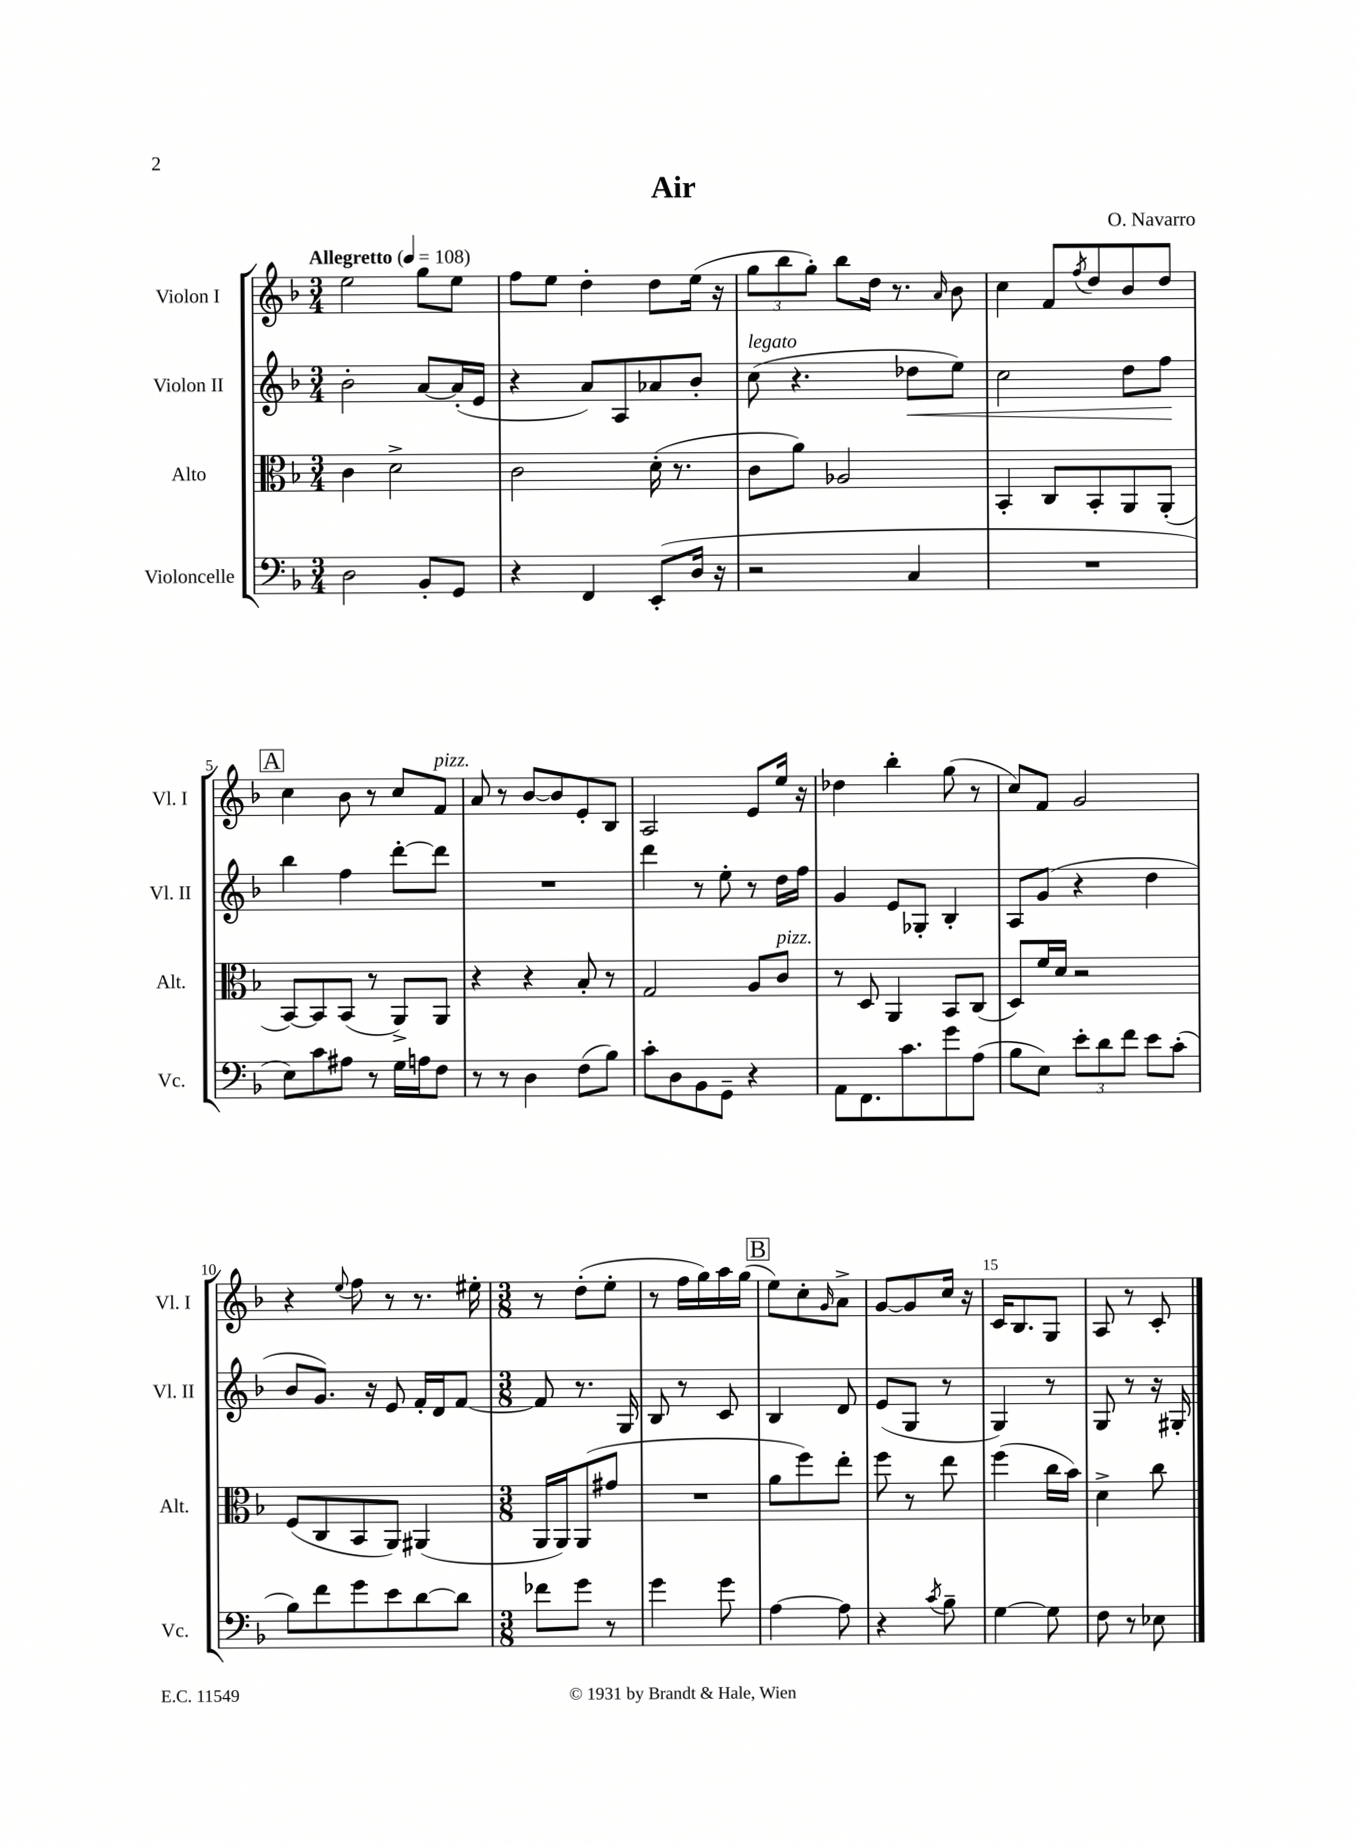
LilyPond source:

\header { title = "Air" composer = "O. Navarro" }
<<
\new StaffGroup <<
\new Staff = "s0" \with { instrumentName = "Violon I" shortInstrumentName = "Vl. I" } {
    \clef treble \key f \major \numericTimeSignature \time 3/4 \tempo "Allegretto" 4 = 108
    e''2 g''8 e''8 |
    f''8 e''8 d''4-. d''8 e''16( r16 |
    \tuplet 3/2 { g''8 bes''8 g''8-.) } bes''8 d''16 r8. \grace { a'16 } bes'8 |
    c''4 f'8 \acciaccatura { f''8 } d''8 bes'8 d''8 |
    \mark \markup { \box "A" } c''4 bes'8 r8 c''8 f'8^\markup { \italic "pizz." } |
    a'8 r8 bes'8~ bes'8 e'8-. bes8 |
    a2 e'8 e''16 r16 |
    des''4 bes''4-. g''8( r8 |
    c''8) f'8 g'2 |
    r4 \appoggiatura { e''8 } f''8 r8 r8. eis''16-. |
    \numericTimeSignature \time 3/8 r8 d''8-.( e''8-. |
    r8 f''16 g''16) a''16 g''16( |
    \mark \markup { \box "B" } e''8) c''8-. \grace { g'16 } a'8-> |
    g'8~ g'8 c''16 r16 |
    c'16 bes8. g8 |
    a8 r8 c'8-. \bar "|." |
}
\new Staff = "s1" \with { instrumentName = "Violon II" shortInstrumentName = "Vl. II" } {
    \clef treble \key f \major \numericTimeSignature \time 3/4
    bes'2-. a'8~ a'16-.( e'16 |
    r4 a'8) a8 aes'8 bes'8-. |
    c''8^\markup { \italic "legato" }( r4. des''8\< e''8) |
    c''2 d''8 f''8\! |
    \mark \markup { \box "A" } bes''4 f''4 d'''8~-. d'''8 |
    R2. |
    d'''4 r8 e''8-. r8 d''16 f''16 |
    g'4 e'8 ges8-. bes4-. |
    a8 g'8( r4 d''4 |
    bes'8 g'8.) r16 e'8 f'16-. d'16 f'8~ |
    \numericTimeSignature \time 3/8 f'8 r8. g16 |
    bes8 r8 c'8 |
    \mark \markup { \box "B" } bes4 d'8 |
    e'8( g8 r8 |
    g4) r8 |
    g8 r8 r16 gis16-. \bar "|." |
}
\new Staff = "s2" \with { instrumentName = "Alto" shortInstrumentName = "Alt." } {
    \clef alto \key f \major \numericTimeSignature \time 3/4
    c'4 d'2-> |
    c'2 d'16-.( r8. |
    c'8 a'8) aes2 |
    bes,4-. c8 bes,8-. a,8 a,8-.( |
    \mark \markup { \box "A" } bes,8~) bes,8 bes,8( r8 a,8->) a,8 |
    r4 r4 bes8-. r8 |
    g2 a8 c'8^\markup { \italic "pizz." } |
    r8 d8 a,4 bes,8 c8( |
    d8) f'16 d'16 r2 |
    f8( c8 bes,8 a,8) ais,4( |
    \numericTimeSignature \time 3/8 a,16 a,16) a,8( gis'8 |
    R4. |
    \mark \markup { \box "B" } a'8 f''8) e''8-. |
    f''8 r8 e''8 |
    f''4( c''16 bes'16) |
    d'4-> c''8 \bar "|." |
}
\new Staff = "s3" \with { instrumentName = "Violoncelle" shortInstrumentName = "Vc." } {
    \clef bass \key f \major \numericTimeSignature \time 3/4
    d2 bes,8-. g,8 |
    r4 f,4 e,8-.( d16 r16 |
    r2 c4 |
    R2. |
    \mark \markup { \box "A" } e8) c'8 ais8 r8 g16 a16 f8 |
    r8 r8 d4 f8( bes8) |
    c'8-. d8 bes,8 g,8-- r4 |
    a,8 f,8. c'8. g'8 a8( |
    bes8 e8) \tuplet 3/2 { e'8-. d'8 f'8 } e'8 c'8-.( |
    bes8) f'8 g'8 e'8 d'8~ d'8 |
    \numericTimeSignature \time 3/8 fes'8 g'8 r8 |
    g'4 g'8 |
    \mark \markup { \box "B" } a4~ a8 |
    r4 \acciaccatura { c'8 } bes8-- |
    g4~ g8 |
    f8 r8 ees8 \bar "|." |
}
>>
>>
\layout { \context { \Score \override BarNumber.break-visibility = ##(#f #t #t) barNumberVisibility = #(every-nth-bar-number-visible 5) } }
